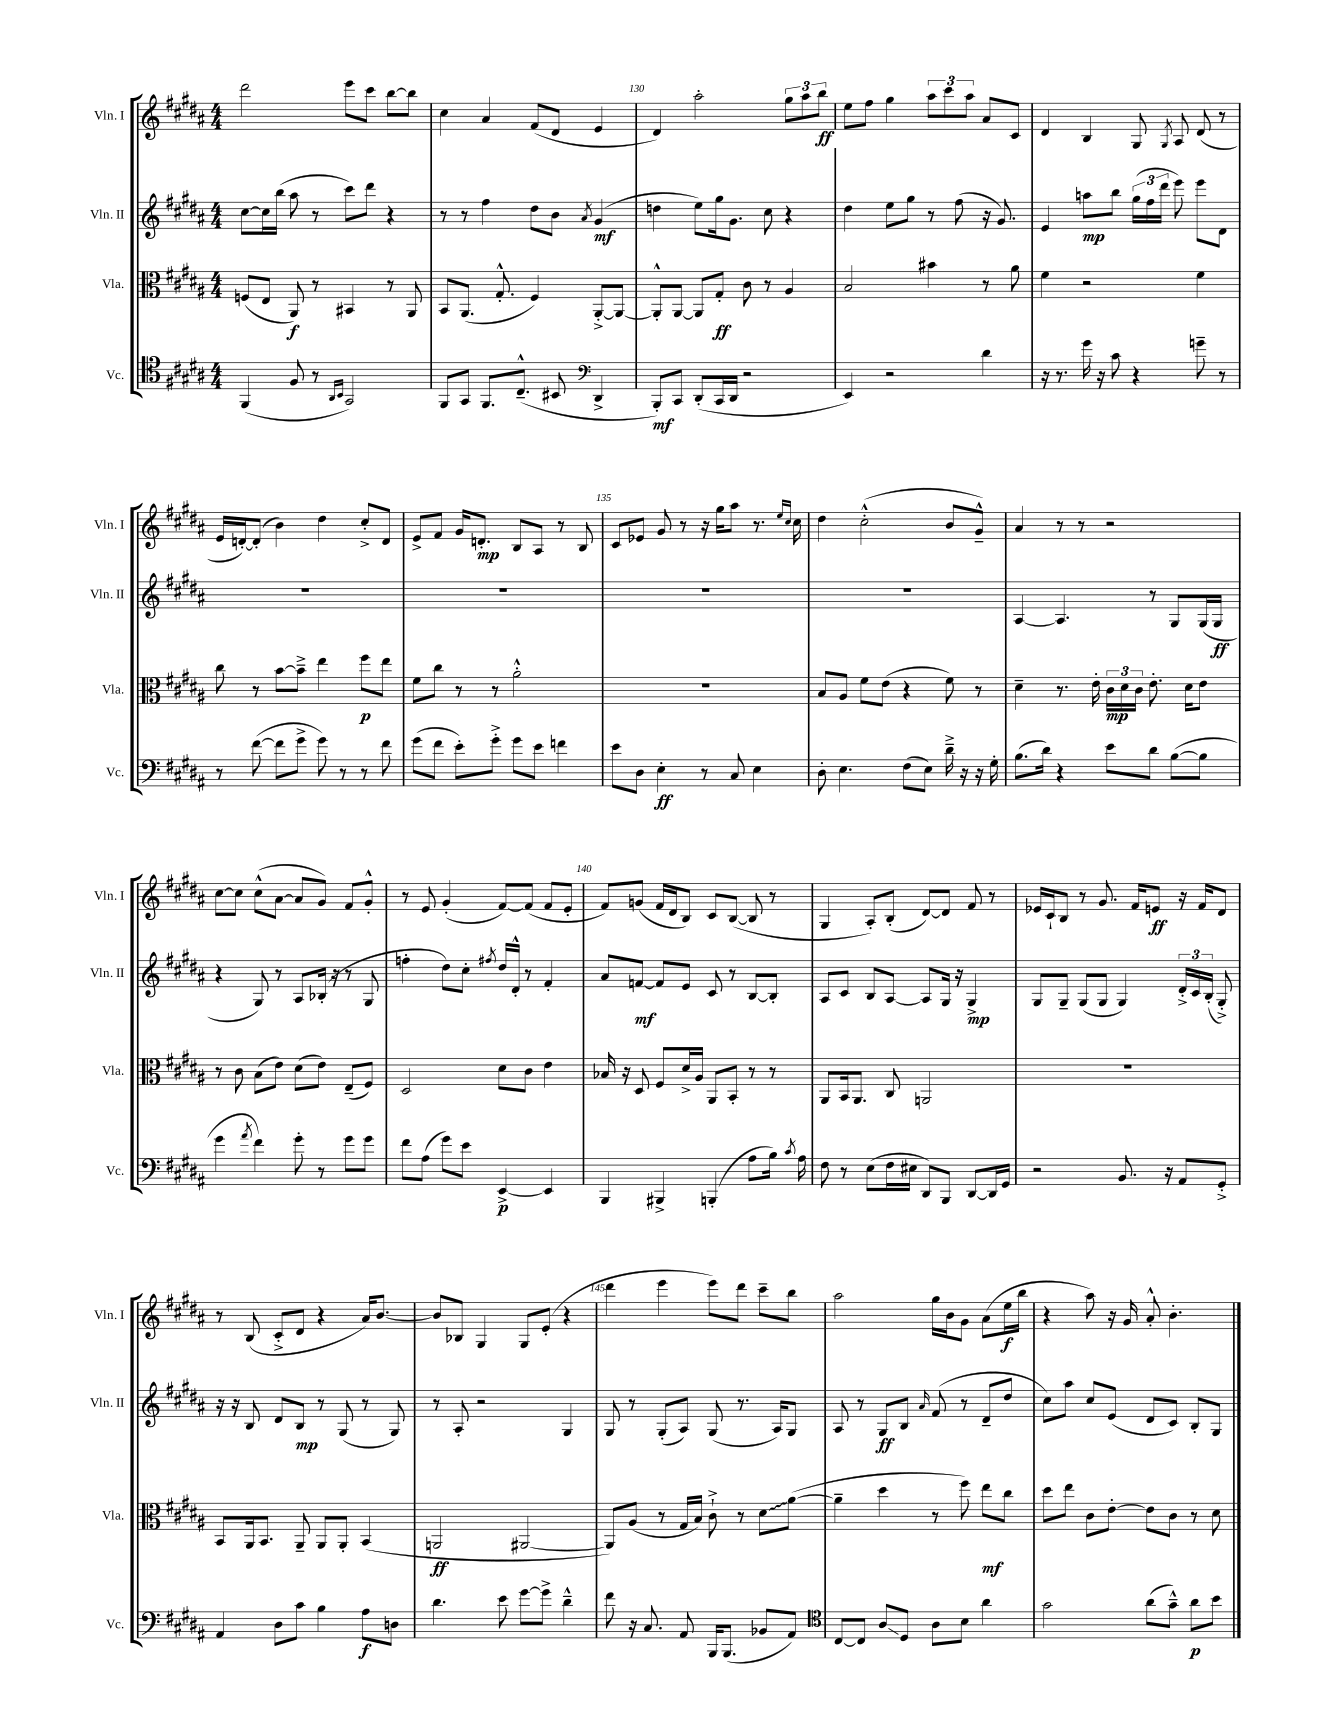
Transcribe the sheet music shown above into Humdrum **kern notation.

**kern	**kern	**kern	**kern
*staff4	*staff3	*staff2	*staff1
*clefC4	*clefC3	*clefG2	*clefG2
*k[f#c#g#d#a#]	*k[f#c#g#d#a#]	*k[f#c#g#d#a#]	*k[f#c#g#d#a#]
*M4/4	*M4/4	*M4/4	*M4/4
(4FF#/	(8F/L	[8cc#\L	2ddd#\
.	8E/J	16cc#\]L	.
.	.	(16bb\JJ	.
8F#/	8AA#/)	8aa#\	.
8r	8r	8r	.
16qqAA#/LL	.	.	.
16qqBB/JJ	.	.	.
2GG#/)	4BB#/	8ccc#\L)	8eee\L
.	.	8ddd#\J	8ccc#\J
.	8r	4r	[8bb\L
.	8AA#/	.	8bb\]J
=	=	=	=
8FF#/L	8BB/L	8r	4cc#\
8GG#/J	(8.AA#/J	8r	.
8.FF#/L	.	4ff#\	4a#/
.	8.G#'^^/	.	.
(8.C#~^^/J	.	.	.
.	4F#/)	8dd#\L	(8f#/L
8BB#/	.	8b\J	8d#/J
*clefF4	*	*	*
.	.	8qa#/	.
4DD#^/	[8AA#'^/L	(4g#/	4e/
.	8AA#/_J	.	.
=	=	=	=
8BBB'/L)	8AA#'^^/]L	4dd\	4d#/)
8CC#/J	[8AA#/J	.	.
(8DD#'/L	8AA#/]L	8ee\L)	2aa#'\
16CC#/L	8G#'/J	16gg#\k	.
16DD#/JJ	.	8.g#\J	.
2r	8c#\	.	.
.	8r	8cc#\	.
.	4A#/	4r	12gg#\L
.	.	.	12aa#\
.	.	.	12bb\J
=	=	=	=
4EE/)	2B/	4dd#\	8ee\L
.	.	.	8ff#\J
2r	.	8ee\L	4gg#\
.	.	8gg#\J	.
.	4b#\	8r	12aa#\L
.	.	.	12ccc#\
.	.	(8ff#\	.
.	.	.	12aa#\J
4d#\	8r	16r	8a#/L
.	.	8.g#/)	.
.	8a#\	.	8c#/J
=	=	=	=
16r	4f#\	4e/	4d#/
8.r	.	.	.
16g#\	2r	8aa\L	4B/
16r	.	.	.
8c#\	.	8bb\J	.
4r	.	(24gg#\LL	8G#/
.	.	24ff#\	.
.	.	24ddd#\JJ	.
.	.	.	8qG#/
.	.	8eee\)	8A#/
8g~\	4f#\	8eee\L	(8d#/
8r	.	8d#\J	8r
=	=	=	=
8r	8cc#\	1r	16e/LL
.	.	.	[16d'/J)
([8f#\	8r	.	(8d'/]J
8f#\]L	[8b\L	.	4b\)
8g#^\J	8b~^\]J	.	.
8g#\)	4ee\	.	4dd#\
8r	.	.	.
8r	8ff#\L	.	8cc#'^/L
8f#\	8ee\J	.	8d/J
=	=	=	=
(8g#\L	8f#\L	1r	8e^/L
8f#\J	8cc#\J	.	8f#/J
8e'\L)	8r	.	16g#/LK
.	.	.	8.d'/J
8g#'^\J	8r	.	.
8g#\L	2a#'^^\	.	8B/L
8e\J	.	.	8A#/J
4f\	.	.	8r
.	.	.	8B/
=	=	=	=
8e\L	1r	1r	8c#/L
8D#\J	.	.	8e-/J
4E'\	.	.	8g#/
.	.	.	8r
8r	.	.	16r
.	.	.	16gg#\LK
8C#/	.	.	8aa#\J
4E\	.	.	8.r
.	.	.	16qqee/LL
.	.	.	16qqcc#/JJ
.	.	.	16cc#\
=	=	=	=
8D#'\	8B/L	1r	4dd#\
4.E\	8A#/J	.	.
.	8f#\L	.	(2cc#'^^\
.	(8e\J	.	.
(8F#\L	4r	.	.
8E\J)	.	.	.
16d#~^\	8f#\)	.	8b/L
16r	.	.	.
16r	8r	.	8g#~^^/J)
16G#'\	.	.	.
=	=	=	=
(8.B\L	4d#~\	[4A#/	4a#/
16d#\Jk)	.	.	.
4r	8.r	4.A#/]	8r
.	.	.	8r
.	16e'\	.	.
8e\L	24c#\LL	.	2r
.	24d#\	.	.
.	24c#\JJ	.	.
8d#\J	8.e'\	8r	.
([8B\L	.	8G#/L	.
.	16d#\LK	.	.
8B\]J	8e\J	(16G#/L	.
.	.	16G#/JJ	.
=	=	=	=
4g#\	8r	4r	[8cc#\L
.	8c#\	.	8cc#\]J
8qa#/	.	.	.
4f#\)	(8B\L	8G#/)	(8cc#^^\L
.	8e\J)	8r	[8a#\J
8g#'\	(8d#\L	8A#/L	8a#/]L
8r	8e\J)	(16B-'/Jk	8g#/J)
.	.	16r	.
8g#\L	(8E~/L	8r	8f#/L
8g#\J	8F#/J)	8G#/	8g#'^^/J
=	=	=	=
8f#\L	2D#/	4ff'\	8r
(8A#\J	.	.	8e/
8g#\L)	.	8dd#\L)	(4g#'/
8e\J	.	8cc#'\J	.
.	.	8qff#/	.
[4EE^/	8d#\L	16dd#/LL	[8f#/L)
.	.	16d#'^^/JJ	.
.	8c#\J	8r	(8f#/]J
4EE/]	4e\	4f#'/	8f#/L
.	.	.	8e'/J
=	=	=	=
4BBB/	16B-/	8a#/L	8f#/L)
.	16r	.	.
.	8D#/	[8f/J	(8g/J
4BBB#^/	8F#/L	8f/]L	16f#/LL
.	.	.	16d#/J
.	16d#^/L	8e/J	8B/J)
.	16A#/JJ	.	.
(4BBB'/	8AA#/L	8c#/	8c#/L
.	8BB'/J	8r	([8B/J
8A#\L	8r	[8B/L	8B/]
16B\Jk)	8r	8B'/]J	8r
8qc#/	.	.	.
16A#\	.	.	.
=	=	=	=
8F#\	8AA#/L	8A#/L	4G#/
8r	16BB/k	8c#/J	.
.	8.AA#/J	.	.
(8E\L	.	8B/L	8A#'/L)
16F#\L	8C#/	[8A#/J	(8B'/J
16E#\JJ	.	.	.
8DD#/L)	2AA/	8A#/]L	[8d#/L)
8BBB/J	.	16G#/Jk	8d#/]J
.	.	16r	.
[8DD#/L	.	4G#^/	8f#/
16DD#/]L	.	.	8r
16GG#/JJ	.	.	.
=	=	=	=
2r	1r	8G#/L	16e-/LL
.	.	.	16c#`/J
.	.	8G#~/J	8B/J
.	.	(8G#/L	8r
.	.	8G#/J	8.g#/
8.BB/	.	4G#/)	.
.	.	.	16f#/LK
.	.	.	8e/J
16r	.	.	.
8AA#/L	.	24d#'^/LL	16r
.	.	24c#/	.
.	.	.	16f#/LK
.	.	(24B'/JJ	.
8GG#'^/J	.	8G#'^/)	8d#/J
=	=	=	=
4AA#/	8BB/L	16r	8r
.	.	16r	.
.	16AA#/k	8B/	(8B/
.	8.BB/J	.	.
8D#\L	.	8d#/L	8c#'^/L
8c#\J	8AA#~/	8B/J	8d#/J
4B\	8AA#/L	8r	4r
.	8AA#'/J	(8G#/	.
8A#\L	(4BB/	8r	16a#/LK)
.	.	.	[8.b/J
8D\J	.	8G#/)	.
=	=	=	=
4.d#\	2AA/	8r	8b/]L
.	.	8A#'/	8B-/J
.	.	2r	4G#/
8e\	.	.	.
[8g#\L	[2AA#/	.	8G#/L
8g#^\]J	.	.	(8e'/J
4d#~^^\	.	4G#/	4r
=	=	=	=
8f#\	8AA#/]L)	8G#/	4ddd#\
16r	(8A#/J	8r	.
8.C#/	.	.	.
.	8r	(8G#'/L	4eee\
8AA#/	16G#/LL	8A#/J)	.
.	16B/JJ)	.	.
16BBB/LK	8c#`^\	(8G#/	8eee\L)
(8.BBB/J	.	.	.
.	8r	8.r	8ddd#\J
8BB-/L	8d#\L	.	8ccc#~\L
.	.	16A#/LK)	.
8AA#/J)	([8a#\J	8G#/J	8bb\J
=	=	=	=
*clefC4	*	*	*
[8C#/L	4a#~\]	8A#/	2aa#\
8C#/]J	.	8r	.
8A#/L	4dd#\	8G#/L	.
8D#/J	.	8B/J	.
.	.	16qqa#/	.
8A#\L	8r	(8f#/	16gg#\LL
.	.	.	16b\J
8B\J	8ff#\)	8r	8g#\J
4a#\	8ee\L	8d#~/L	(8a#\L
.	8cc#\J	8dd#/J	16ee\L
.	.	.	16bb\JJ
=	=	=	=
2g#\	8dd#\L	8cc#\L)	4r
.	8ee\J	8aa#\J	.
.	8c#\L	8cc#/L	8aa#\)
.	[8e'\J	(8e/J	16r
.	.	.	16g#/
(8a#\L	8e\]L	8d#/L	8a#'^^/
8g#~^^\J)	8c#\J	8c#/J)	4.b'\
8a#\L	8r	8B'/L	.
8b\J	8d#\	8G#/J	.
==	==	==	==
*-	*-	*-	*-
